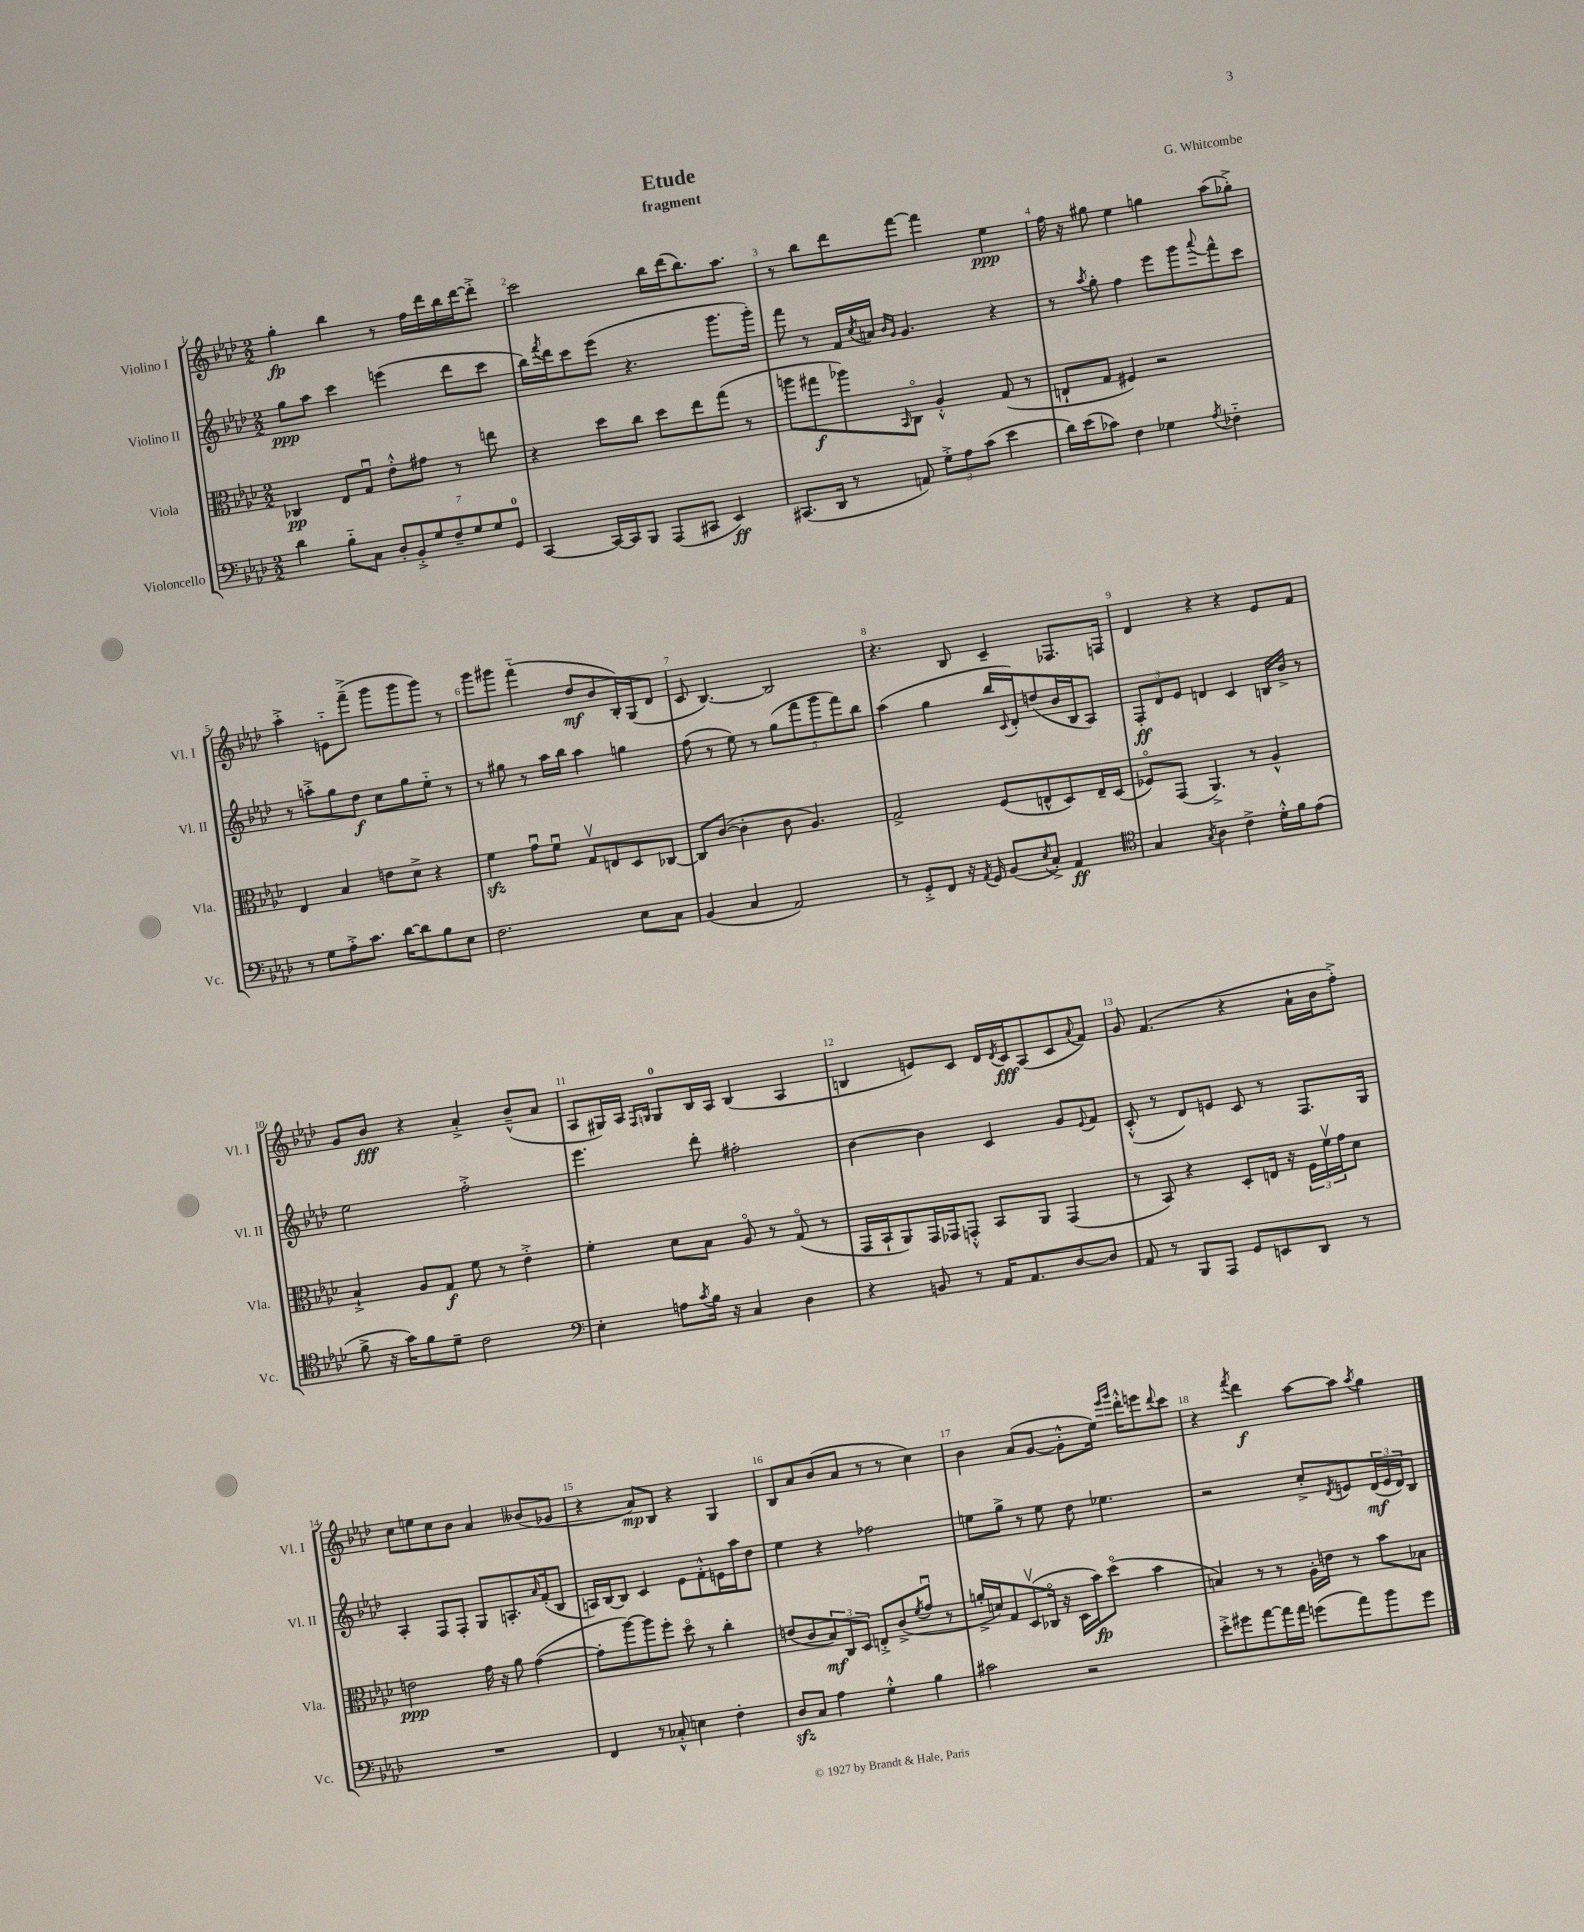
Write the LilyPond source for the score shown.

\header { title = "Etude" composer = "G. Whitcombe" subtitle = "fragment" }
<<
\new StaffGroup <<
\new Staff = "s0" \with { instrumentName = "Violino I" shortInstrumentName = "Vl. I" } {
    \clef treble \key aes \major \numericTimeSignature \time 2/2
    g''4-.\fp bes''4 r8 f''16 des'''16 bes''16 des'''16~ des'''8-.-> |
    c'''2 bes''16 des'''16( bes''8.) aes''8. |
    r8 bes''8 des'''8 f'''8~ f'''4 ees''4\ppp |
    f''16 r16 gis''8 ees''4 g''4 aes''8( ges''8-.->) |
    aes''4-.-> e'8-_ f'''8--->( g'''8 g'''8 g'''8) r8 |
    g'''8 gis'''8 f'''4-_( des''8\mf bes'8 bes16-.) g16( des'8 |
    c'8 bes4.~) bes2 |
    r4. bes8 c'4-- fes8. f16 |
    des'4 r4 r4 ees'8 f'8 |
    g'8 bes'8\fff r4 aes'4-.-> bes'8---^( aes'8 |
    aes8 gis16) aes16 \grace { f16 g16 } g8-0 bes16 aes16 bes4( aes4 |
    b4 e'8) c'8 des'16 \acciaccatura { des'8 } c'16\fff aes8( c'8 \appoggiatura { aes'8 } f'8) |
    g'8 f'4.( r4 aes'16-! bes'16 f''8-.->) |
    c''8 e''8 c''8 bes'8 aes'4 beses'8( ges'8 |
    r4 aes'8\mp) bes8 r4 g4 |
    bes8 aes'8 bes'8( aes'8 r8 r8 c''4) |
    bes'4 aes'8( g'8~ g'8-.-^ ees''16) \grace { ees'''16 g'''16 } des'''16-.-^ e'''8 \appoggiatura { des'''8 } c'''8 |
    r4 \acciaccatura { f'''8 } des'''4\f aes''8~ aes''8 \acciaccatura { aes''8 } g''4 \bar "|." |
}
\new Staff = "s1" \with { instrumentName = "Violino II" shortInstrumentName = "Vl. II" } {
    \clef treble \key aes \major \numericTimeSignature \time 2/2
    g''8\ppp aes''8 c'''4 e'''4( des'''8 c'''8 |
    bes''16) \acciaccatura { f'''8 } des'''16 c'''8 ees'''8( r4. g'''8. g'''16-.) |
    f'''8 r8 f'16 \acciaccatura { c''8 } a'16 \grace { bes'16 g'16 } g'4. r4 |
    r8 \acciaccatura { aes''8 } g''8-. f''4 ees'''8 g'''8 \appoggiatura { aes'''8 } f'''8-^ c'''8 |
    r8 a''8-.-> g''8 des''8\f c''8 g''8 ees''8-_ r8 |
    r8 gis''8 r8 aes''16 bes''16 aes''4 g''4 |
    f''8( r8 ees''8) r8 \tuplet 5/4 { g''8( f'''8 g'''8 f'''8) bes''8 } |
    aes''4( g''4 bes''16 \appoggiatura { c'8 } des'16-.) d''8( bes'16 bes16 aes8) |
    \tuplet 3/2 { f8-.\ff des'8 ees'8 } d'4 c'4 b16 bes'16-> r8 |
    ees''2 f''2-.-> |
    ees'''4. des'''8-. fis''2-. |
    bes'4~ bes'4 c'4 g'8 \appoggiatura { ees'8 } f'8 |
    c'8-.-^( r8 des'8) e'8 c'8 r8 f8. g16 |
    aes4-. f8 f8-. g8 a8.-. \grace { aes'16 } f'16-.( bes8 |
    a16) bes16~ bes8 c'4 ees'8 f'8-.-^ e'16 aes''16 des''8 |
    ees''4 r4 fes''2 |
    e''8 g''8-> r8 e''8 des''8 ees''4. |
    r2 c''8-.-> \acciaccatura { des'8 } e'8 \tuplet 3/2 { des'16\mf( e'16 des'16) } bes8 \bar "|." |
}
\new Staff = "s2" \with { instrumentName = "Viola" shortInstrumentName = "Vla." } {
    \clef alto \key aes \major \numericTimeSignature \time 2/2
    ces4\pp ees8 g8\downbow ees'8-.-^ gis'8 r8 e''8 |
    r4 des''8 c''8 des''8 ees''8 g''8( r8 |
    a''8 gis''8\f aes''8) \grace { bes,16 } c8\flageolet aes4-.-^ g8( r8 |
    e8-! g8 fis4) r2 |
    ees4 bes4 e'8 des'8-> r4 |
    f'4\sfz g'8\downbow f'8\downbow g8\upbow e8 des8 ces8~ |
    ces8 c'8~( c'4-. c'8 aes4.) |
    g2-> f8( e8-^ des8) e16-- des16( |
    fes8\flageolet) g,8( aes,4.->) r8 aes4-^ |
    bes4-!-> aes8 g8\f f'8 r8 ees'4-.-> |
    f'4-. des'8 bes8 aes8\flageolet r8 g8\flageolet( r8 |
    g,16 bes,16-! aes,8) g,16 ges,16 g,8-.-^ bes,8 aes,8 g,4( |
    r8 bes,8) r4 des8-. e16 r16 \tuplet 3/2 { f16 f'16\upbow g'16 } des'8 |
    e'2\ppp g'16 r16 aes'8 g'4~( |
    g'8-. aes''8~) aes''8 f''8-. des''8\flageolet r8 c''4-. |
    e'8( c'8 \tuplet 3/2 { bes8\mf) c8 des8 } e8-.-> c'8->( \acciaccatura { f'8 } g'8\downbow r8 |
    a'16-.-> d'16) g8 des8\upbow( ces16\flageolet r16 des16 bes'16\fp) des''8\flageolet( bes'4 |
    b4) r8 r8 aes16-. e'16 r8 bes'8 bes8 \bar "|." |
}
\new Staff = "s3" \with { instrumentName = "Violoncello" shortInstrumentName = "Vc." } {
    \clef bass \key aes \major \numericTimeSignature \time 2/2
    des'4 bes8-_ c8 \tuplet 7/4 { des8-. bes,8-.-> g8 f8-- g8 g8 g,8-0 } |
    c,4~ c,16~ c,16 bes,,8 aes,,8( cis,8 ees,4\ff) |
    cis,8.( des,16 r8 a,8) \tuplet 3/2 { g8-.-> aes8 c'8( } ees'4 |
    des'16) ees'16( ces'8) f4 ges4 \acciaccatura { aes8 } fes4-_ |
    r8 g8 aes8-.-> c'8. des'16~ des'8 bes8 ees8 |
    f2. ees8 c8 |
    bes,4( c4 aes,2) |
    r8 g,8-.-> f,8 r16 \acciaccatura { aes,8 } g,16 bes,8( \acciaccatura { ees8 } c8-.->) aes,4\ff |
    \clef tenor g4 \acciaccatura { g8 } aes4 c'4-> des'16-.-^ f'16 ees'8( |
    f'8-> r16 g'16) f'8 des'8-- c'2 |
    \clef bass ees4-. a8 \acciaccatura { c'8 } bes16 r16 c4 des4 |
    r4 b,8 r8 aes,16 aes,8. des8~ des8 |
    aes,8 r8 bes,,8 aes,,8 g,8 e,8 des,8 r8 |
    R1 |
    f,4 r8 ces8-.-^ e4 f4-. |
    des8\sfz c8 aes4 g4-.-^ bes4 |
    cis'2 r2 |
    ees'8-.-> gis'8 aes'8~ aes'16 aes'16 g'8( aes'8) bes'8 g'8 \bar "|." |
}
>>
>>
\layout { \context { \Score \override BarNumber.break-visibility = ##(#f #t #t) barNumberVisibility = #all-bar-numbers-visible } }
